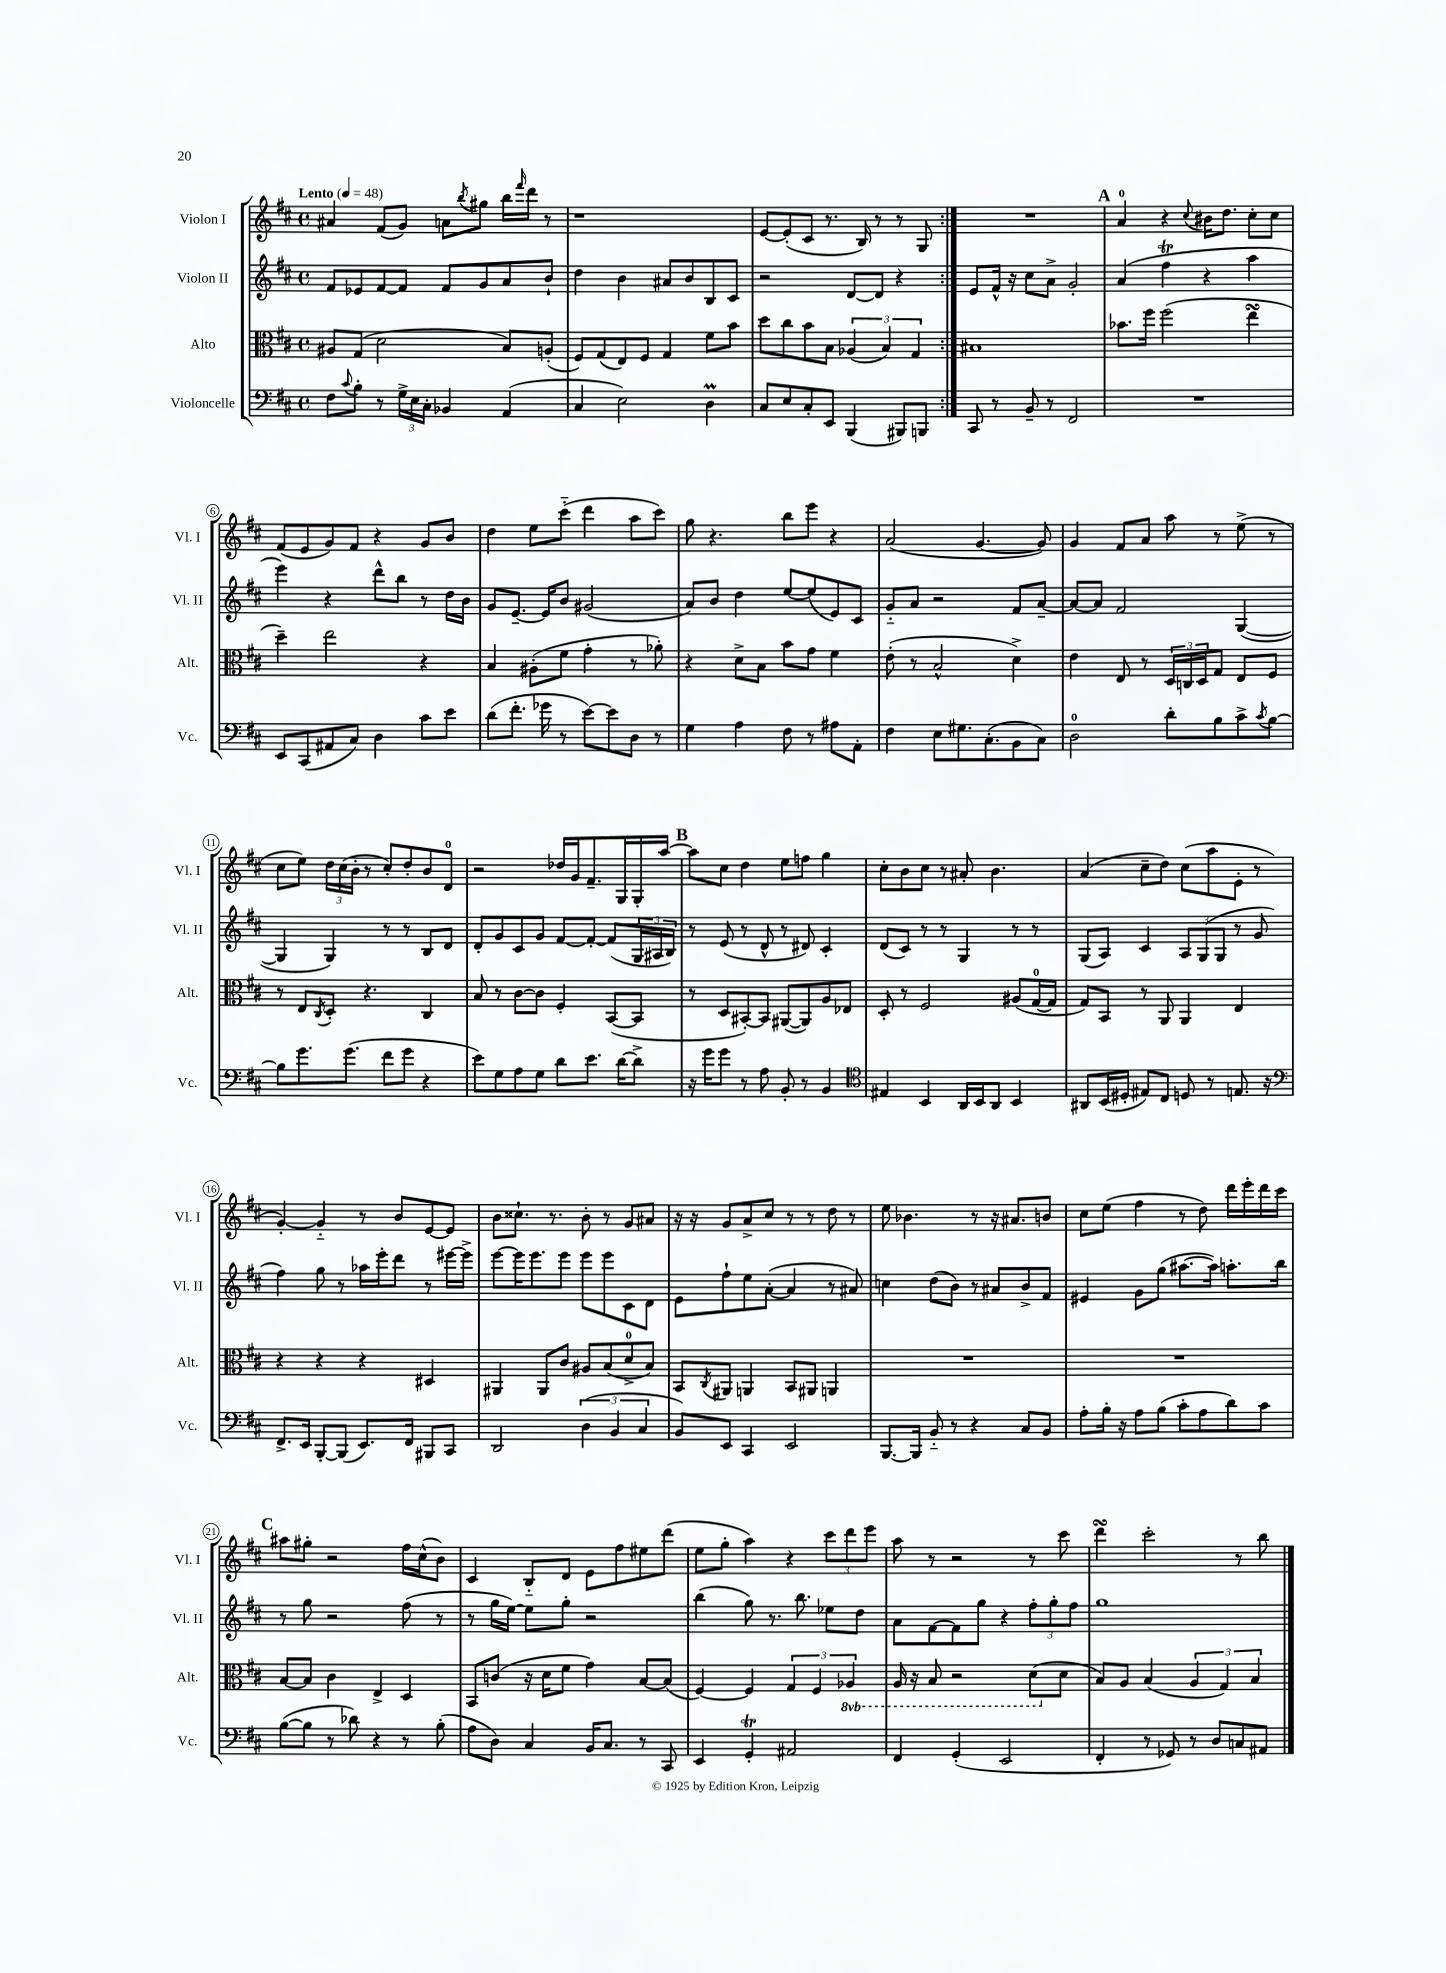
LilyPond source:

<<
\new StaffGroup <<
\new Staff = "s0" \with { instrumentName = "Violon I" shortInstrumentName = "Vl. I" } {
    \clef treble \key d \major \defaultTimeSignature \time 4/4 \tempo "Lento" 4 = 48
    \repeat volta 2 { ais'4 fis'8( g'8) a'8 \acciaccatura { b''8 } gis''8 b''16 \grace { fis'''16 } d'''16 r8 |
    r1 |
    e'8~ e'8-.( cis'8 r8. b16) r8 r8 g8 | }
    R1 |
    \mark \markup { \bold "A" } a'4-0 r4 \appoggiatura { cis''8 } bis'16 d''8. cis''8-. cis''8 |
    fis'8( e'8 g'8) fis'8 r4 g'8 b'8 |
    d''4 e''8 cis'''8-_( d'''4 a''8 cis'''8) |
    g''8 r4. b''8 e'''8 r4 |
    a'2( g'4.~ g'8) |
    g'4 fis'8 a'8 a''8 r8 e''8->( r8 |
    cis''8 e''8) \tuplet 3/2 { d''16 cis''16( b'16-. } r8 cis''8-.) d''8-. b'8 d'8-0 |
    r2 des''16 g'16 fis'8.-- g16 g16-. a''16~ |
    \mark \markup { \bold "B" } a''8 cis''8 d''4 e''8 f''8 g''4 |
    cis''8-. b'8 cis''8 r8 ais'8-. b'4. |
    a'4( cis''8-- d''8) cis''8( a''8 e'8-. r8 |
    g'4~-.) g'4-_ r8 b'8 e'8~ e'8 |
    b'8 cisis''8.-! r8. b'8-. r8 g'8 ais'8 |
    r16 r16 g'8 a'8-> cis''8 r8 r8 d''8 r8 |
    e''8 bes'4. r8 r16 ais'8. b'8 |
    cis''8 e''8( fis''4 r8 d''8) d'''16 e'''16-. d'''16 cis'''16 |
    \mark \markup { \bold "C" } ais''8 gis''8-. r2 fis''16 cis''16-^( b'8) |
    cis'4 b8-_ d'8 e'8 fis''8 eis''8 d'''8( |
    e''8 g''8-. a''4) r4 \tuplet 3/2 { cis'''8 d'''8 e'''8 } |
    a''8 r8 r2 r8 cis'''8 |
    d'''4\turn cis'''2-. r8 b''8 \bar "|." |
}
\new Staff = "s1" \with { instrumentName = "Violon II" shortInstrumentName = "Vl. II" } {
    \clef treble \key d \major \defaultTimeSignature \time 4/4
    \repeat volta 2 { fis'8 ees'8 fis'8~ fis'8 fis'8 g'8 a'8 b'8-! |
    d''4 b'4 ais'8 b'8 b8 cis'8 |
    r2 d'8~ d'8 r4 | }
    e'8 fis'16-^ r16 cis''8 a'8-> g'2-. |
    \mark \markup { \bold "A" } a'4( fis''4\trill r4 a''4 |
    e'''4) r4 d'''8-^ b''8 r8 d''16 b'16 |
    g'8 e'8.~-- e'16 b'8 gis'2( |
    a'8) b'8 d''4 e''8~ e''8( e'8) cis'8 |
    g'8-_ a'8 r2 fis'8 a'8~-- |
    a'8~ a'8 fis'2 g4~( |
    g4 g4) r8 r8 b8 d'8 |
    d'8-. g'8 cis'8 g'8 fis'8~ fis'8~-. fis'8( \tuplet 3/2 { g16 ais16 b16) } |
    \mark \markup { \bold "B" } r8 e'8( r8 d'8-^ r8 dis'8) cis'4-. |
    d'8( cis'8) r8 r8 g4 r8 r8 |
    g8( a8) cis'4 \tuplet 3/2 { a8 g8( g8 } r8 g'8 |
    fis''4) g''8 r8 aes''16 e'''16-. d'''8 r8 eis'''16~ eis'''16-> |
    e'''8~ e'''16 e'''8. e'''8 e'''8 e'''8 cis'8 d'8 |
    e'8 fis''8-! e''8 a'8~-.( a'4 r8 ais'8) |
    c''4 d''8( b'8) r8 ais'8 b'8-> fis'8 |
    eis'4 g'8 g''8( ais''8.~ ais''16) a''8.-. b''16 |
    \mark \markup { \bold "C" } r8 g''8 r2 fis''8( r8 |
    r8 g''16 e''16~) e''8 g''8-. r2 |
    b''4( g''8) r8. b''8. ees''8 d''8 |
    a'8 fis'8~ fis'8 g''8 r4 \tuplet 3/2 { fis''8-. g''8-. fis''8 } |
    g''1 \bar "|." |
}
\new Staff = "s2" \with { instrumentName = "Alto" shortInstrumentName = "Alt." } {
    \clef alto \key d \major \defaultTimeSignature \time 4/4 \set Staff.ottavationMarkups = #ottavation-simple-ordinals
    \repeat volta 2 { ais8 g8( d'2 b8) a8-.( |
    fis8) g8( e8) fis8 g4 fis'8 b'8 |
    d''8 cis''8 b'8 b8 \tuplet 3/2 { aes4( b4) g4 } | }
    bis1 |
    \mark \markup { \bold "A" } bes'8. fis''16 fis''2( e''4\turn |
    d''4--) e''2 r4 |
    b4 ais8-.( fis'8 g'4-. r8 aes'8-.) |
    r4 d'8-> b8 b'8 g'8 fis'4 |
    e'8-.( r8 b2-^ d'4->) |
    e'4 e8 r8 \tuplet 3/2 { d16 c16 d16 } g8 e8 fis8 |
    r8 e8 \acciaccatura { cis8 } d8-. r4. cis4 |
    b8 r8 cis'8~ cis'8 fis4-. b,8~( b,8 |
    \mark \markup { \bold "B" } r8 d8 bis,8~-.) bis,8 ais,8~( ais,8) a8 ees8 |
    d8-. r8 fis2 ais8( g16-0~ g16 |
    g8) b,8 r8 a,8 a,4 e4 |
    r4 r4 r4 dis4 |
    ais,4 ais,8 cis'8 ais8 b8( d'8-0-> b8) |
    b,8 \acciaccatura { cis8 } ais,8 a,4 b,8 ais,8 a,4 |
    R1 |
    R1 |
    \mark \markup { \bold "C" } b8~ b8 cis'4 e4-> d4 |
    b,8 c'8( r16 d'16 fis'8 g'4) b8~ b8( |
    fis4~) fis4 \tuplet 3/2 { g4 fis4 \ottava #-1 aes,4 } |
    a,16 r16 b,8 r2 d8( \ottava #0 d'8 |
    b8) a8 b4( \tuplet 3/2 { a4 g4) b4 } \bar "|." |
}
\new Staff = "s3" \with { instrumentName = "Violoncelle" shortInstrumentName = "Vc." } {
    \clef bass \key d \major \defaultTimeSignature \time 4/4
    \repeat volta 2 { fis8 \appoggiatura { cis'8 } b8-. r8 \tuplet 3/2 { g16-> e16 cis16-. } bes,4 a,4( |
    cis4 e2) d4\prall |
    cis8 e8 cis8-. e,8 b,,4( bis,,8) b,,8 | }
    cis,8 r8 b,8-- r8 fis,2 |
    \mark \markup { \bold "A" } R1 |
    e,8 cis,8( ais,8 cis8) d4 cis'8 e'8 |
    d'8( fis'8.-. ges'16 r8 e'8~) e'8 d8 r8 |
    g4 a4 fis8 r8 ais8 a,8-. |
    fis4 e8 gis8. cis8.-.( b,8 cis8) |
    d2-0 d'8-. b8 cis'8-> \acciaccatura { cis'8 } b8~ |
    b8 g'8. g'8.( fis'8 g'8 r4 |
    e'8) g8 a8 g8 d'8 e'8. d'16~ d'8-> |
    \mark \markup { \bold "B" } r16 g'16 g'8 r8 a8 b,8-. r8 b,4 |
    \clef tenor eis4 b,4 a,16 b,16 a,8 b,4 |
    ais,8 b,16( dis16-. eis8) cis8 d8 r8 e8. r16 |
    \clef bass fis,8.-> e,16 b,,8~-. b,,8( e,8.) fis,16 bis,,8 cis,8 |
    d,2 \tuplet 3/2 { d4( b,4 cis4 } |
    b,8) e,8 cis,4 e,2 |
    b,,8.~ b,,16 b,8-_ r8 r4 cis8 b,8 |
    a8-. b16-. r16 a8 b8( cis'8-. a8 d'8) cis'8 |
    \mark \markup { \bold "C" } b8~( b8 r8 des'8) r4 r8 b8-.( |
    a8 d8) cis4 b,16 cis8. r8 cis,8 |
    e,4 g,4-.\trill ais,2 |
    fis,4 g,4-.( e,2 |
    fis,4-. r8 ges,8) r8 d8 c8 ais,8 \bar "|." |
}
>>
>>
\layout { \context { \Score \override BarNumber.stencil = #(make-stencil-circler 0.1 0.3 ly:text-interface::print) } }
